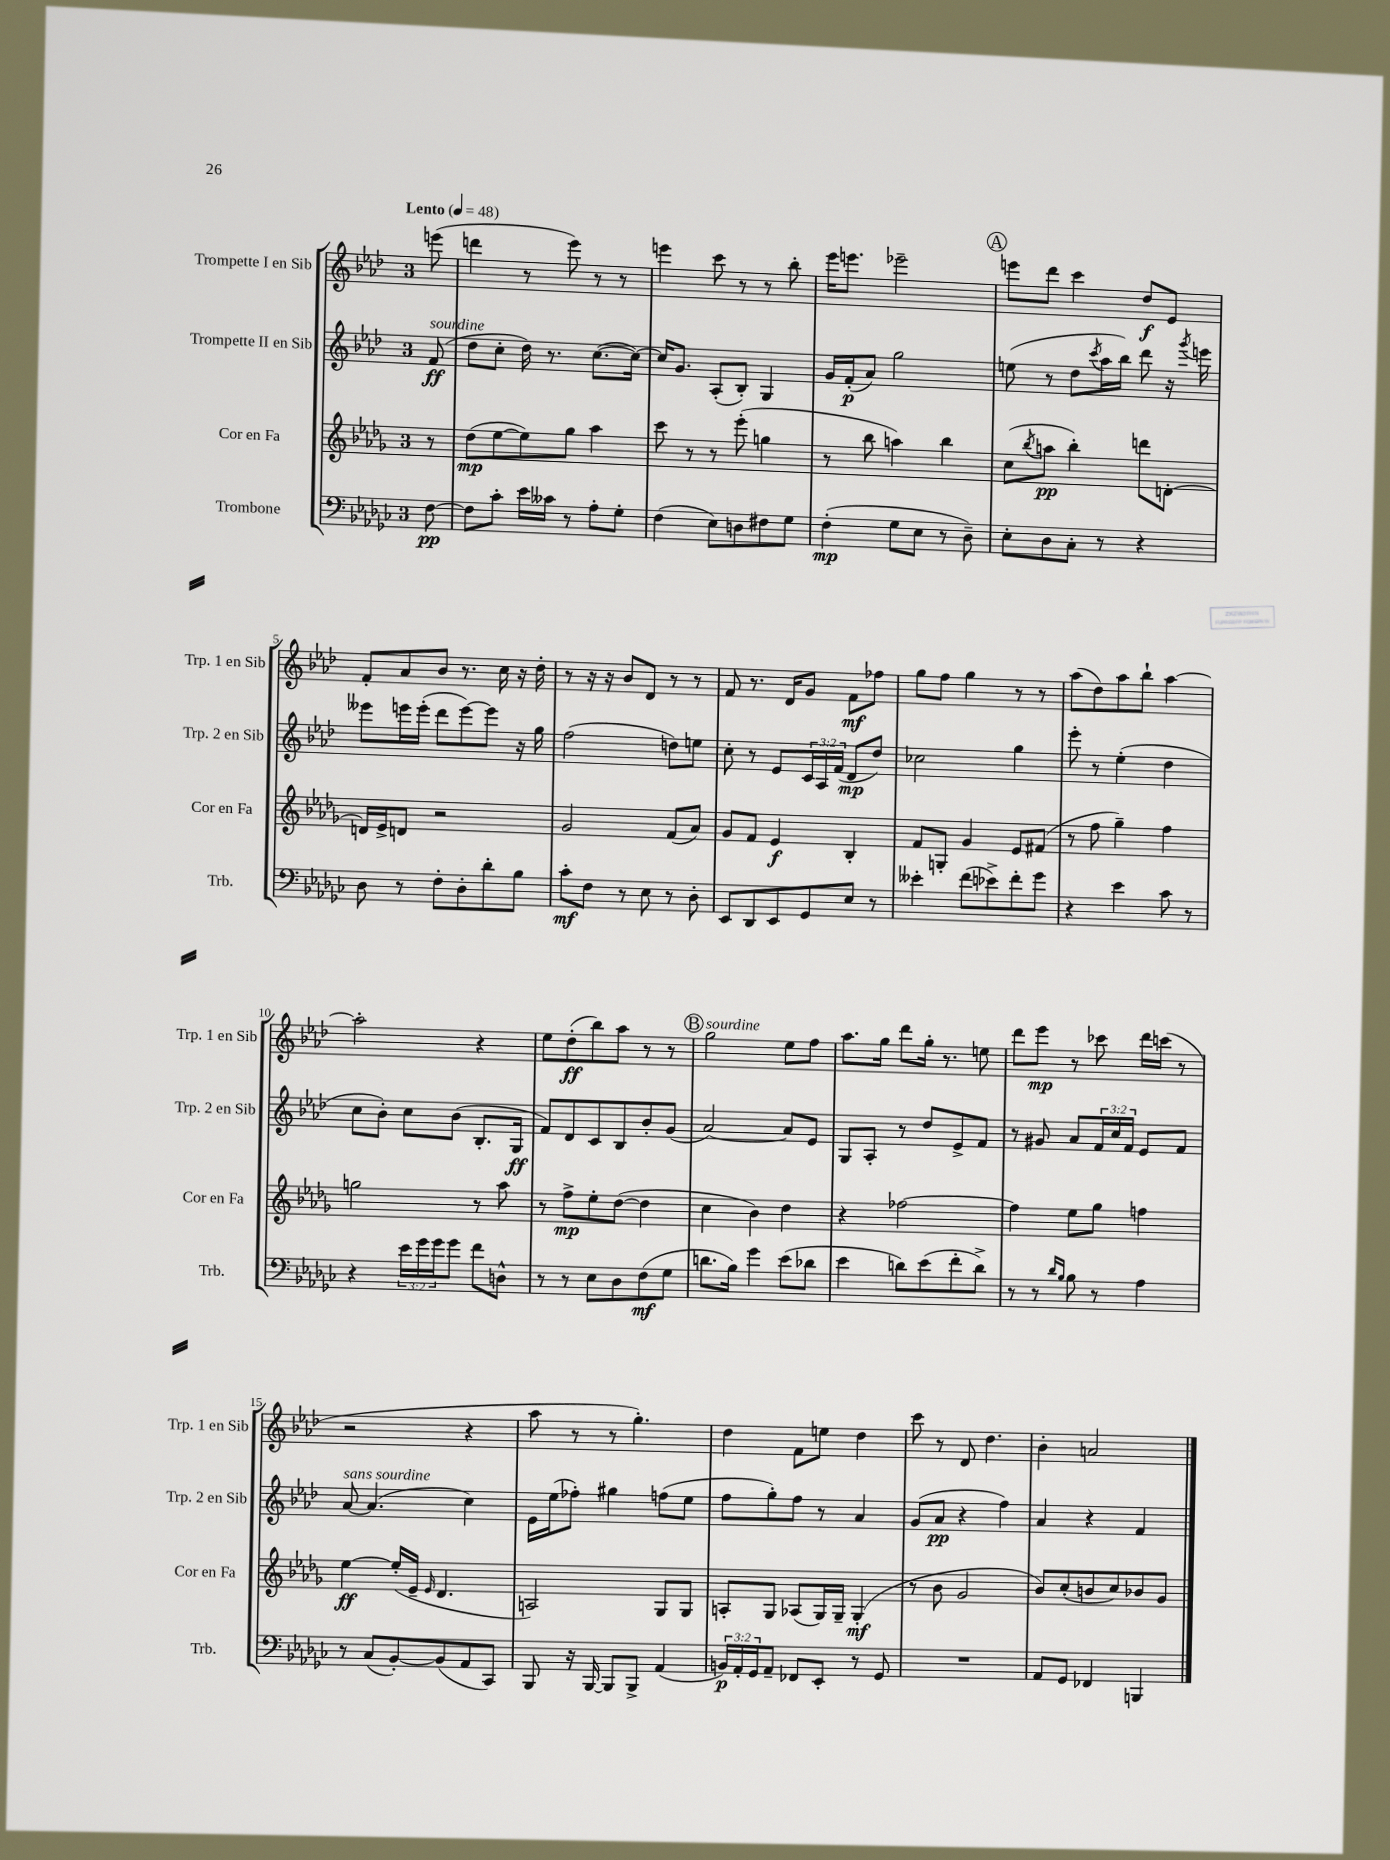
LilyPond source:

<<
\new StaffGroup <<
\new Staff = "s0" \with { instrumentName = "Trompette I en Sib" shortInstrumentName = "Trp. 1 en Sib" } {
    \clef treble \key aes \major \once \override Staff.TimeSignature.style = #'single-digit \time 3/4 \partial 8 \tempo "Lento" 4 = 48
    e'''8( |
    d'''4 r8 ees'''8) r8 r8 |
    e'''4 c'''8 r8 r8 bes''8-. |
    ees'''16 e'''8. ees'''2-- |
    \mark \markup { \circle "A" } e'''8 des'''8 c'''4 des''8\f ees'8 |
    f'8-. aes'8 bes'8 r8. c''16 r16 des''16-. |
    r8 r16 r16 bes'8 des'8 r8 r8 |
    f'8 r8. des'16 g'8 f'8\mf fes''8 |
    g''8 f''8 g''4 r8 r8 |
    aes''8( des''8) aes''8 bes''8-! aes''4~ |
    aes''2-. r4 |
    ees''8 des''8-.\ff( bes''8) aes''8 r8 r8 |
    \mark \markup { \circle "B" } g''2^\markup { \italic "sourdine" } ees''8 f''8 |
    aes''8. g''16 des'''8 g''16-. r8. e''8 |
    des'''8 ees'''8\mp r8 ces'''8 des'''16 c'''16( r8 |
    r2 r4 |
    aes''8 r8 r8 g''4.-.) |
    des''4 f'8 e''8 des''4 |
    c'''8 r8 des'8 des''4. |
    bes'4-. a'2 \bar "|." |
}
\new Staff = "s1" \with { instrumentName = "Trompette II en Sib" shortInstrumentName = "Trp. 2 en Sib" } {
    \clef treble \key aes \major \once \override Staff.TimeSignature.style = #'single-digit \time 3/4 \override Staff.TupletNumber.text = #tuplet-number::calc-fraction-text \partial 8
    f'8\ff^\markup { \italic "sourdine" }( |
    des''8 c''8-. des''16) r8. c''8.~( c''16~) |
    c''16 g'8. aes8-.( bes8-.) g4 |
    g'16 f'16-.\p( aes'8) g''2 |
    \mark \markup { \circle "A" } e''8( r8 des''8 \acciaccatura { c'''8 } aes''16 bes''16) des'''8 r16 \acciaccatura { g'''8 } e'''16 |
    eeses'''8 e'''16 e'''16-.( des'''8 e'''8~) e'''8 r16 g''16 |
    f''2( d''8) e''8 |
    c''8-. r8 ees'8 \tuplet 3/2 { c'16 aes16 f'16( } des'8\mp des''8) |
    ces''2 g''4 |
    ees'''8-. r8 ees''4-.( des''4 |
    c''8 bes'8-.) c''8 bes'8( bes8.-. g16\ff |
    f'8) des'8 c'8 bes8 bes'8-. g'8( |
    \mark \markup { \circle "B" } aes'2~) aes'8 ees'8 |
    g8 aes8-. r8 des''8 ees'8-> f'8 |
    r8 gis'8 aes'8 \tuplet 3/2 { f'16 c''16 f'16 } ees'8 f'8 |
    aes'8~^\markup { \italic "sans sourdine" } aes'4.( c''4) |
    ees'16 ees''16( fes''8-.) gis''4 f''8( ees''8 |
    f''8 g''8-.) f''8 r8 aes'4 |
    g'8( aes'8\pp r4 f''4) |
    aes'4 r4 f'4 \bar "|." |
}
\new Staff = "s2" \with { instrumentName = "Cor en Fa" shortInstrumentName = "Cor en Fa" } {
    \clef treble \key des \major \once \override Staff.TimeSignature.style = #'single-digit \time 3/4 \partial 8
    r8 |
    des''8\mp( ees''8~ ees''8) ges''8 aes''4 |
    c'''8 r8 r8 ees'''8-.( g''4 |
    r8 bes''8 a''4) bes''4 |
    \mark \markup { \circle "A" } c''8( \acciaccatura { bes''8 } a''8\pp bes''4-.) d'''8 d'8~-. |
    d'16 ees'16-> d'8 r2 |
    ges'2 f'8( aes'8) |
    ges'8 f'8 ees'4\f bes4-. |
    f'8 g8-. ges'4 ees'8 fis'8( |
    r8 f''8 ges''4--) f''4 |
    g''2 r8 aes''8 |
    r8 f''8->\mp ees''8-. des''8~( des''4 |
    \mark \markup { \circle "B" } c''4 bes'4) des''4 |
    r4 fes''2~ |
    fes''4 ees''8 ges''8 f''4 |
    ees''4~\ff ees''16-.( ees'16-- \grace { ees'16 } des'4. |
    a2) ges8 ges8 |
    a8-. ges8 aes8( ges16) ges16-- ges4-.\mf( |
    r8 bes'8 ges'2 |
    bes'8) c''8-.( b'8 c''8) bes'8 ges'8 \bar "|." |
}
\new Staff = "s3" \with { instrumentName = "Trombone" shortInstrumentName = "Trb." } {
    \clef bass \key ges \major \once \override Staff.TimeSignature.style = #'single-digit \time 3/4 \override Staff.TupletNumber.text = #tuplet-number::calc-fraction-text \partial 8
    f8~\pp |
    f8 ces'8-. ees'16 ceses'16 r8 aes8-. ges8-. |
    f4( ees8) d8 fis8 ges8 |
    f4-.\mp( ges8 ees8 r8 des8--) |
    \mark \markup { \circle "A" } ees8-. des8 ces8-. r8 r4 |
    des8 r8 f8-. des8-. des'8-. bes8 |
    ces'8-.\mf f8 r8 ees8 r8 des8-. |
    ees,8 des,8 ees,8 ges,8 ees8 r8 |
    eeses'4-. f'8( ees'8->) f'8-. ges'8 |
    r4 ees'4 ces'8 r8 |
    r4 \tuplet 3/2 { ees'16 ges'16 ges'16 } ges'8 f'8 d8-^ |
    r8 r8 ees8 des8 f8\mf( ges8 |
    \mark \markup { \circle "B" } d'8. bes16) ges'4 ees'8( des'8 |
    ees'4 d'8) ees'8( f'8-. d'8->) |
    r8 r8 \grace { des'16 bes16 } bes8 r8 aes4 |
    r8 ces8( bes,8~-.) bes,8( aes,8 ces,8) |
    bes,,8 r16 bes,,16~ bes,,8 bes,,8-> aes,4( |
    \tuplet 3/2 { b,16\p) aes,16-. ges,16 } aes,8-- fes,8 ees,8-. r8 ges,8 |
    R2. |
    aes,8 ges,8 fes,4 b,,4 \bar "|." |
}
>>
>>
